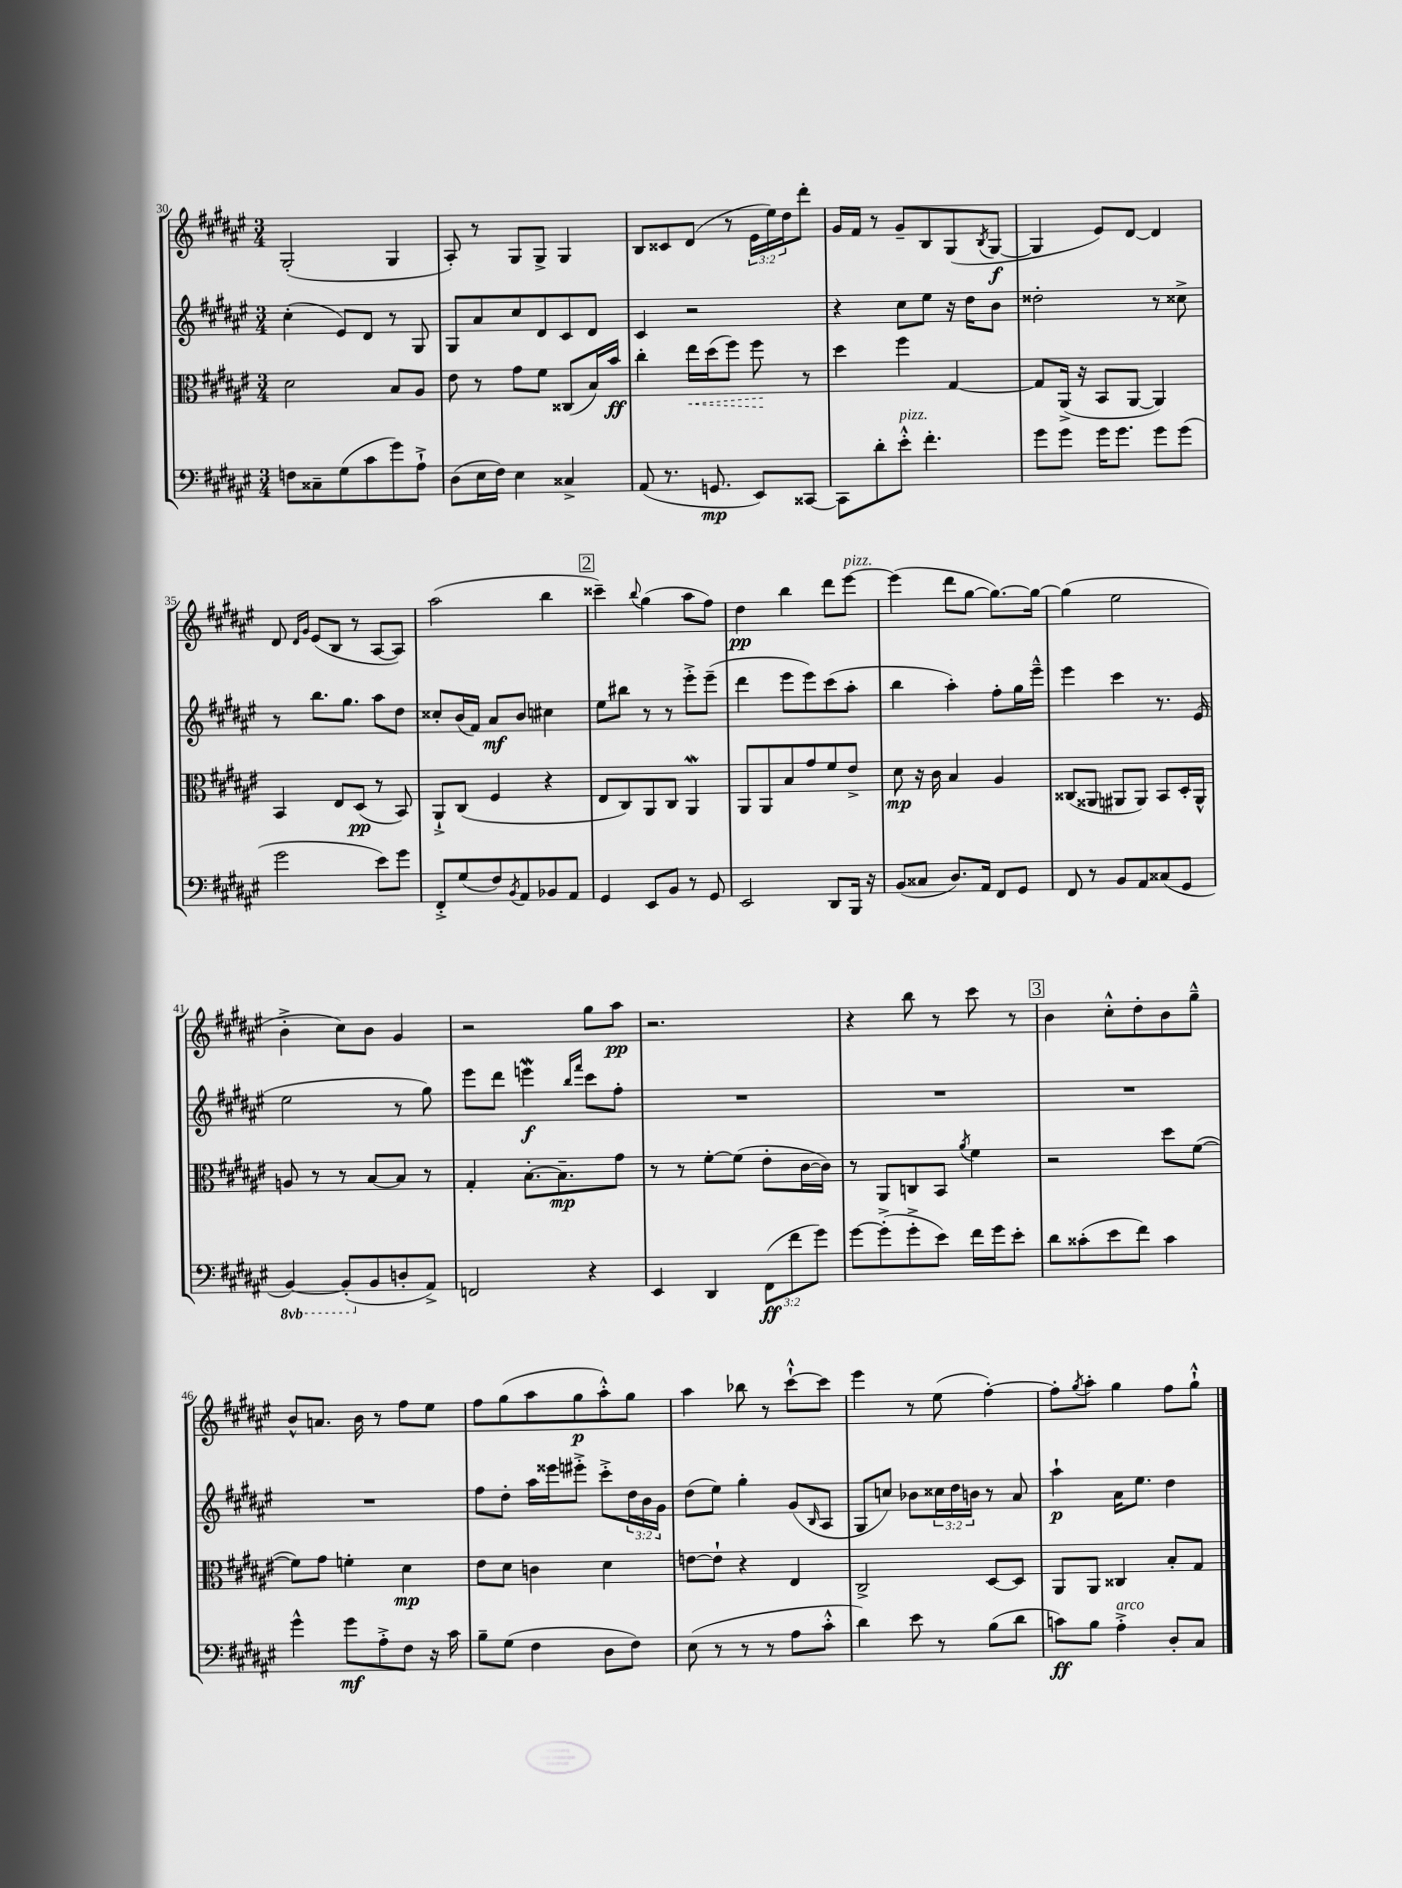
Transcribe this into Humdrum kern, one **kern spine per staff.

**kern	**kern	**kern	**kern
*staff4	*staff3	*staff2	*staff1
*clefF4	*clefC3	*clefG2	*clefG2
*k[f#c#g#d#a#e#]	*k[f#c#g#d#a#e#]	*k[f#c#g#d#a#e#]	*k[f#c#g#d#a#e#]
*M3/4	*M3/4	*M3/4	*M3/4
8F	2d#	(4cc#'	(2G#'
8C##~	.	.	.
(8G#	.	8e#)	.
8c#	.	8d#	.
8g#)	8B	8r	4G#
8A#`^	8A#	8G#	.
=	=	=	=
(8D#	8e#	8G#	8A#')
16E#	8r	8a#	8r
16F#)	.	.	.
4E#	8g#	8cc#	8G#
.	8f#	8d#	8G#^
4C##^	(8C##	8c#	4G#
.	16B)	8d#	.
.	16b	.	.
=	=	=	=
(8AA#	4cc#'	4c#	8B
8.r	.	.	8c##
.	16ee#	2r	(8d#
8.GG	(16dd#	.	.
.	8ff#)	.	8r
8EE#)	8ff#	.	24e#
.	.	.	24ee#)
.	.	.	24dd#
[8CC##	8r	.	8ddd#'
=	=	=	=
8CC##]	4dd#	4r	16g#
.	.	.	16f#
8d#'	.	.	8r
8e#'^^	4ff#	8cc#	8g#~
4.f#'	.	8ee#	8B
.	[4G#	16r	(8G#
.	.	16dd#	.
.	.	.	8qB
.	.	8b	[8G#
=	=	=	=
8g#	8G#]	2dd##'	4G#]
8g#	(16AA#^	.	.
.	16r	.	.
16g#	8BB	.	8e#)
8.g#	.	.	.
.	[8AA#	.	[8d#
8g#	4AA#])	8r	4d#]
(8g#	.	8cc##^	.
=	=	=	=
2g#	4BB	8r	8d#
.	.	.	16qqd#
.	.	.	16qqg#
.	.	8.bb	(8e#
.	8E#	.	8B
.	.	8.gg#	.
.	(8D#	.	8r
8e#)	8r	8aa#	[8A#
8g#	8BB)	8dd#	8A#])
=	=	=	=
8FF#'^	8AA#`^	8cc##'	(2aa#
(8G#	(8C#	(16b	.
.	.	16f#)	.
8F#)	4F#	8a#	.
8qBB	.	.	.
8AA#	.	8b	.
8BB-	4r	4cc#	4bb
8AA#	.	.	.
=	=	=	=
4GG#	8E#	8ee#	4ccc##~)
.	8C#)	8bb#	.
.	.	.	8qqbb
8EE#	8AA#	8r	(4gg#
8BB	8C#	8r	.
8r	4AA#	8eee#'^	8aa#
8GG#	.	(8eee#~	8ff#)
=	=	=	=
2EE#	8AA#	4ddd#	4dd#
.	8AA#	.	.
.	8B	8eee#	4bb
.	8g#	8eee#)	.
8DD#	8f#	(8ccc#	8ddd#
16BBB	8e#^	8aa#'	[8eee#
16r	.	.	.
=	=	=	=
(8BB	8d#	4bb	(4eee#]
8C##	16r	.	.
.	16c#	.	.
8.D#)	4B	4aa#')	8ddd#
.	.	.	[8gg#
16AA#	.	.	.
8FF#	4A#	8ff#'	8.gg#_)
8GG#	.	16gg#	.
.	.	16eee#~^^	16gg#_
=	=	=	=
8FF#	(8C##	4eee#	(4gg#]
8r	8AA##	.	.
8BB	8AA#	4ccc#	2ee#
8AA#	8AA#)	.	.
(8C##	8BB	8.r	.
8GG#	16D#'	.	.
.	16AA#^^	(16e#	.
=	=	=	=
[4BBB)	8A	2ee#	4b'^
.	8r	.	.
(8BBB']	8r	.	8cc#)
8BB	[8B	.	8b
8D'	8B]	8r	4g#
8AA#^)	8r	8gg#)	.
=	=	=	=
2FF	4G#'	8eee#	2r
.	.	8ddd#	.
.	[8.B'	4eee	.
.	8.B~]	.	.
.	.	16qqbb	.
.	.	16qqfff#	.
4r	.	8ccc#	8gg#
.	8g#	8ff#'	8aa#
=	=	=	=
4EE#	8r	2.r	2.r
.	8r	.	.
4DD#	[8f#'	.	.
.	(8f#]	.	.
(12FF#	8e#'	.	.
12f#	.	.	.
.	[16c#	.	.
12g#)	.	.	.
.	16c#])	.	.
=	=	=	=
[8g#	8r	2.r	4r
(8g#'^]	8AA#	.	.
8g#'^	8C	.	8bb
8e#)	8BB	.	8r
.	8qa#	.	.
16f#	4f#	.	8ccc#
16g#	.	.	.
8e#'	.	.	8r
=	=	=	=
8d#	2r	2.r	4b
(8c##'	.	.	.
8e#	.	.	8cc#'^^
8f#)	.	.	8dd#'
4c##	8dd#	.	8b
.	([8f#	.	8gg#~^^
=	=	=	=
4g#^^	8f#])	2.r	8b^^
.	8g#	.	8.a
8g#	4f'	.	.
.	.	.	16b
8A#'^	.	.	8r
8F#	4d#	.	8ff#
16r	.	.	8ee#
16c#	.	.	.
=	=	=	=
8B~	8e#	8ff#	8ff#
(8G#	8d#	8dd#'	(8gg#
4F#	4c	16aa#	8aa#
.	.	16eee##	.
.	.	8eee#'^	8gg#
8D#	4d#	8ccc#'^	8aa#'^^)
8F#)	.	24dd#	8gg#
.	.	24b	.
.	.	24g#	.
=	=	=	=
(8E#	[8e	(8dd#	4aa#
8r	8e`]	8ee#)	.
8r	4r	4gg#'	8bb-
8r	.	.	8r
8A#	4E#	(8g#	[8ccc#`^^
.	.	16qqB	.
8c#'^^	.	8A#	8ccc#]
=	=	=	=
4d#)	2C#^	8G#	4eee#
.	.	8cc)	.
8e#	.	8b-	8r
8r	.	24cc##	(8ee#
.	.	24dd#	.
.	.	24b	.
(8B	[8D#	8r	[4ff#')
8d#	8D#]	8a#	.
=	=	=	=
8c)	8AA#	4aa#`	8ff#']
.	.	.	8qgg#
8B	8AA#	.	8aa#'
4A#'^	4C##	16a#	4gg#
.	.	8.ee#	.
8D#'	8B'	4dd#	8ff#
8C#	8G#	.	8gg#`^^
==	==	==	==
*-	*-	*-	*-
